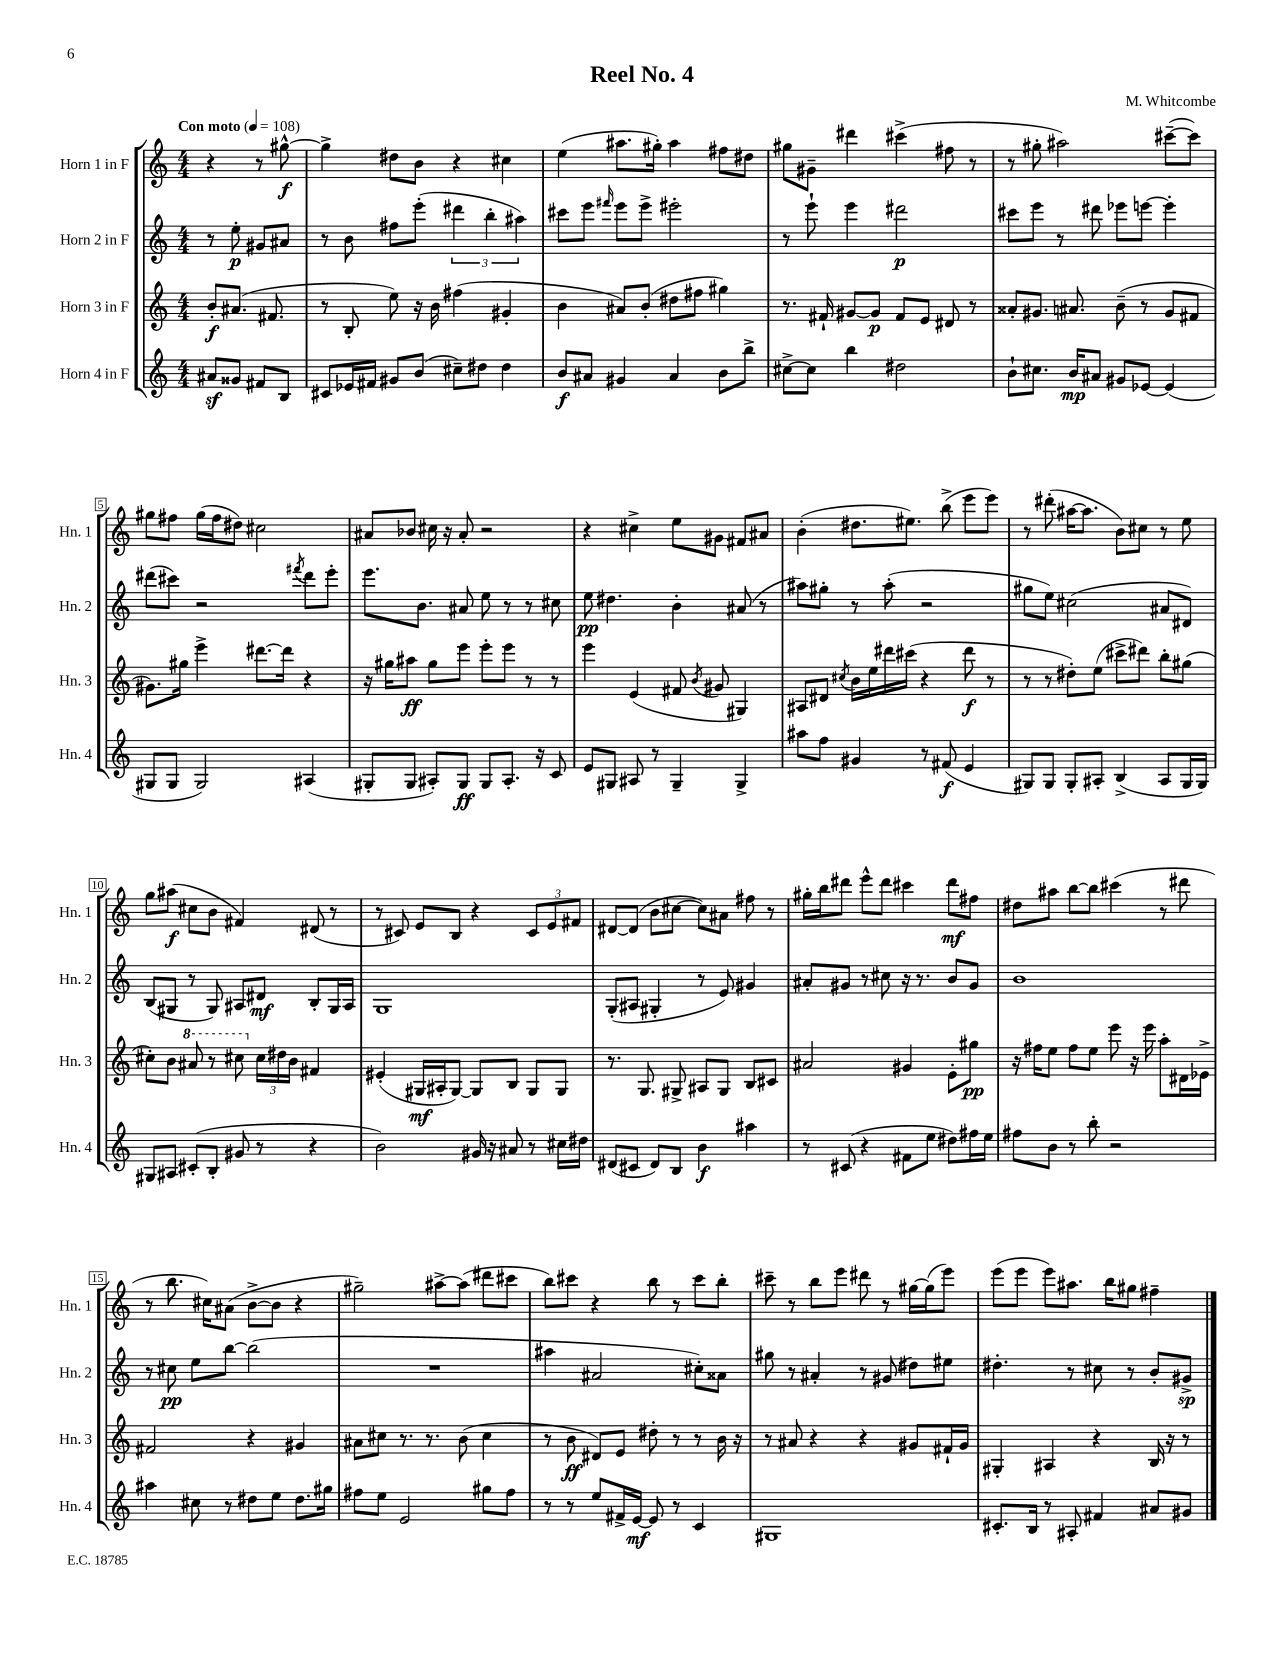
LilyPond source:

\header { title = "Reel No. 4" composer = "M. Whitcombe" }
<<
\new StaffGroup <<
\new Staff = "s0" \with { instrumentName = "Horn 1 in F" shortInstrumentName = "Hn. 1" } {
    \clef treble \key c \major \numericTimeSignature \time 4/4 \partial 2 \tempo "Con moto" 4 = 108
    \autoBeamOff r4 r8 gis''8~-^\f |
    gis''4-> dis''8[ b'8] r4 cis''4 |
    e''4( ais''8.[ gis''16]-.) ais''4 fis''8[ dis''8] |
    gis''8[ gis'8]-- dis'''4 cis'''4->( fis''8 r8 |
    r8 gis''8-. ais''2) cis'''8[~--( cis'''8]) |
    gis''8[ fis''8] gis''16[( fis''16 dis''8]) cis''2 |
    ais'8[ bes'8] cis''16 r16 ais'8-. r2 |
    r4 cis''4-> e''8[ gis'8] fis'8[ ais'8] |
    b'4-.( dis''8.[ eis''8.]) b''8->( e'''8[ e'''8]) |
    r8 dis'''8-.( ais''16[~ ais''8.] b'8[) cis''8] r8 e''8 |
    g''8[ ais''8]\f( cis''8[ b'8] fis'4) dis'8( r8 |
    r8 cis'8) e'8[ b8] r4 \tuplet 3/2 { cis'8[ e'8 fis'8] } |
    dis'8[~ dis'8]( b'8[ cis''8]~ cis''8[) ais'8] fis''8 r8 |
    gis''16[-. b''16 dis'''8] e'''8[-^ dis'''8] cis'''4 dis'''8[\mf fis''8] |
    dis''8[ ais''8] b''8[~ b''8] cis'''4( r8 dis'''8 |
    r8 b''8. cis''16[) ais'8]( b'8[~-> b'8] r4 |
    gis''2--) ais''8[~-> ais''8]( dis'''8[ cis'''8] |
    b''8[) cis'''8] r4 b''8 r8 cis'''8[ b''8]-. |
    cis'''8-- r8 b''8[ e'''8] dis'''8 r8 gis''16[~ gis''16( e'''8]) |
    e'''8[( e'''8] e'''8[) ais''8.] b''16[ gis''8] fis''4-- \bar "|." |
}
\new Staff = "s1" \with { instrumentName = "Horn 2 in F" shortInstrumentName = "Hn. 2" } {
    \clef treble \key c \major \numericTimeSignature \time 4/4 \partial 2
    \autoBeamOff r8 e''8-.\p gis'8[ ais'8] |
    r8 b'8 fis''8[ e'''8]-.( \tuplet 3/2 { dis'''4 b''4-. ais''4) } |
    cis'''8[ e'''8] \grace { fis'''16 } e'''8[ e'''8]-> eis'''2-. |
    r8 e'''8-! e'''4 dis'''2\p |
    cis'''8[ e'''8] r8 dis'''8 ees'''8[ e'''8]~ e'''4-. |
    dis'''8[( cis'''8]) r2 \acciaccatura { fis'''8 } dis'''8[ e'''8]-. |
    e'''8.[ b'8.] ais'8 e''8 r8 r8 cis''8 |
    e''8\pp dis''4. b'4-. ais'8( r8 |
    ais''8[) gis''8]-. r8 ais''8-.( r2 |
    gis''8[ e''8]) cis''2( ais'8[ dis'8]) |
    b8[( gis8] r8 gis8) ais8[ dis'8]\mf b8[-. gis16 ais16] |
    g1 |
    g8[-.( ais8] gis4-. r8 e'8) gis'4 |
    ais'8[-. gis'8] r8 cis''8 r16 r8. b'8[ gis'8] |
    b'1 |
    r8 cis''8\pp e''8[ b''8]~ b''2( |
    R1 |
    ais''4 ais'2 cis''8[-.) aisis'8] |
    gis''8 r8 ais'4-. r8 gis'8( dis''8[) eis''8] |
    dis''4.-. r8 cis''8 r8 b'8[-. gis'8]->\sp \bar "|." |
}
\new Staff = "s2" \with { instrumentName = "Horn 3 in F" shortInstrumentName = "Hn. 3" } {
    \clef treble \key c \major \numericTimeSignature \time 4/4 \partial 2
    \autoBeamOff b'8[-.\f ais'8.]( fis'8. |
    r8 b8-. e''8) r16 b'16 fis''4( gis'4-. |
    b'4 ais'8[) b'8]-.( dis''8[ fis''8] gis''4) |
    r8. fis'16-! gis'8[~ gis'8]\p fis'8[ e'8] dis'8 r8 |
    aisis'8[-. gis'8.] ais'8. b'8--( r8 gis'8[ fis'8] |
    gis'8.[) gis''16] e'''4-> dis'''8.[~ dis'''16] r4 |
    r16 gis''16[ ais''8]\ff gis''8[ e'''8] e'''8[-. e'''8] r8 r8 |
    e'''4 e'4( fis'8 \acciaccatura { b'8 } gis'8 gis4) |
    ais8[ dis'8] \acciaccatura { cis''8 } b'16[ e''16 dis'''16 cis'''16]( r4 dis'''8\f r8 |
    r8 r8 dis''8[-.) e''8]( cis'''8[-> dis'''8]) b''8[-. gis''8]( |
    cis''8[-.) b'8] \ottava #1 ais''8 r8 cis'''8 \ottava #0 \tuplet 3/2 { cis''16[ dis''16 b'16] } fis'4 |
    eis'4-.( gis16[\mf ais16-. gis8]~) gis8[ b8] gis8[ gis8] |
    r8. g8. gis8-> ais8[ gis8] b8[ cis'8] |
    ais'2 gis'4 e'8[-. gis''8]\pp |
    r16 fis''16[ e''8] fis''8[ e''8] e'''8 r16 e'''16 a''8[-. dis'16 ees'16]-> |
    fis'2 r4 gis'4 |
    ais'8[ cis''8] r8. r8. b'8( cis''4 |
    r8 b'8\ff dis'8[) e'8] dis''8-. r8 r8 b'16 r16 |
    r8 ais'8 r4 r4 gis'8[ fis'16-! gis'16] |
    gis4-. ais4 r4 b16 r16 r8 \bar "|." |
}
\new Staff = "s3" \with { instrumentName = "Horn 4 in F" shortInstrumentName = "Hn. 4" } {
    \clef treble \key c \major \numericTimeSignature \time 4/4 \partial 2
    \autoBeamOff ais'8[\sf gisis'8] fis'8[ b8] |
    cis'8[ ees'16 fis'16] gis'8[ b'8]( cis''8[--) dis''8] dis''4 |
    b'8[\f ais'8] gis'4 ais'4 b'8[ b''8]-> |
    cis''8[~-> cis''8] b''4 dis''2 |
    b'8[-! cis''8.] b'16[\mp ais'8] gis'8[ ees'8]~ ees'4( |
    gis8[ gis8] gis2) ais4( |
    gis8[-. gis8] ais8[-.) gis8]\ff gis8[ ais8.]-. r16 c'8 |
    e'8[ gis8] ais8 r8 gis4-- gis4-> |
    ais''8[ f''8] gis'4 r8 fis'8\f( e'4 |
    gis8[) gis8] gis8[-. ais8]-. b4->( ais8[ gis16 gis16]) |
    gis8[ ais8] cis'8[-.( b8]-. gis'8 r8 r4 |
    b'2) gis'16 r16 ais'8 r8 cis''16[ dis''16] |
    dis'8[( cis'8] dis'8[) b8] b'4\f ais''4 |
    r8 cis'8( r4 fis'8[ e''8] dis''8[) fis''16 e''16] |
    fis''8[ b'8] r8 b''8-. r2 |
    ais''4 cis''8 r8 dis''8[ e''8] dis''8.[ gis''16] |
    fis''8[ e''8] e'2 gis''8[ fis''8] |
    r8 r8 e''8[ fis'16-> e'16]~\mf e'8 r8 c'4 |
    gis1 |
    cis'8.[-. b16] r8 ais8-. fis'4 ais'8[ gis'8] \bar "|." |
}
>>
>>
\layout { \context { \Score \override BarNumber.stencil = #(make-stencil-boxer 0.1 0.3 ly:text-interface::print) } }
